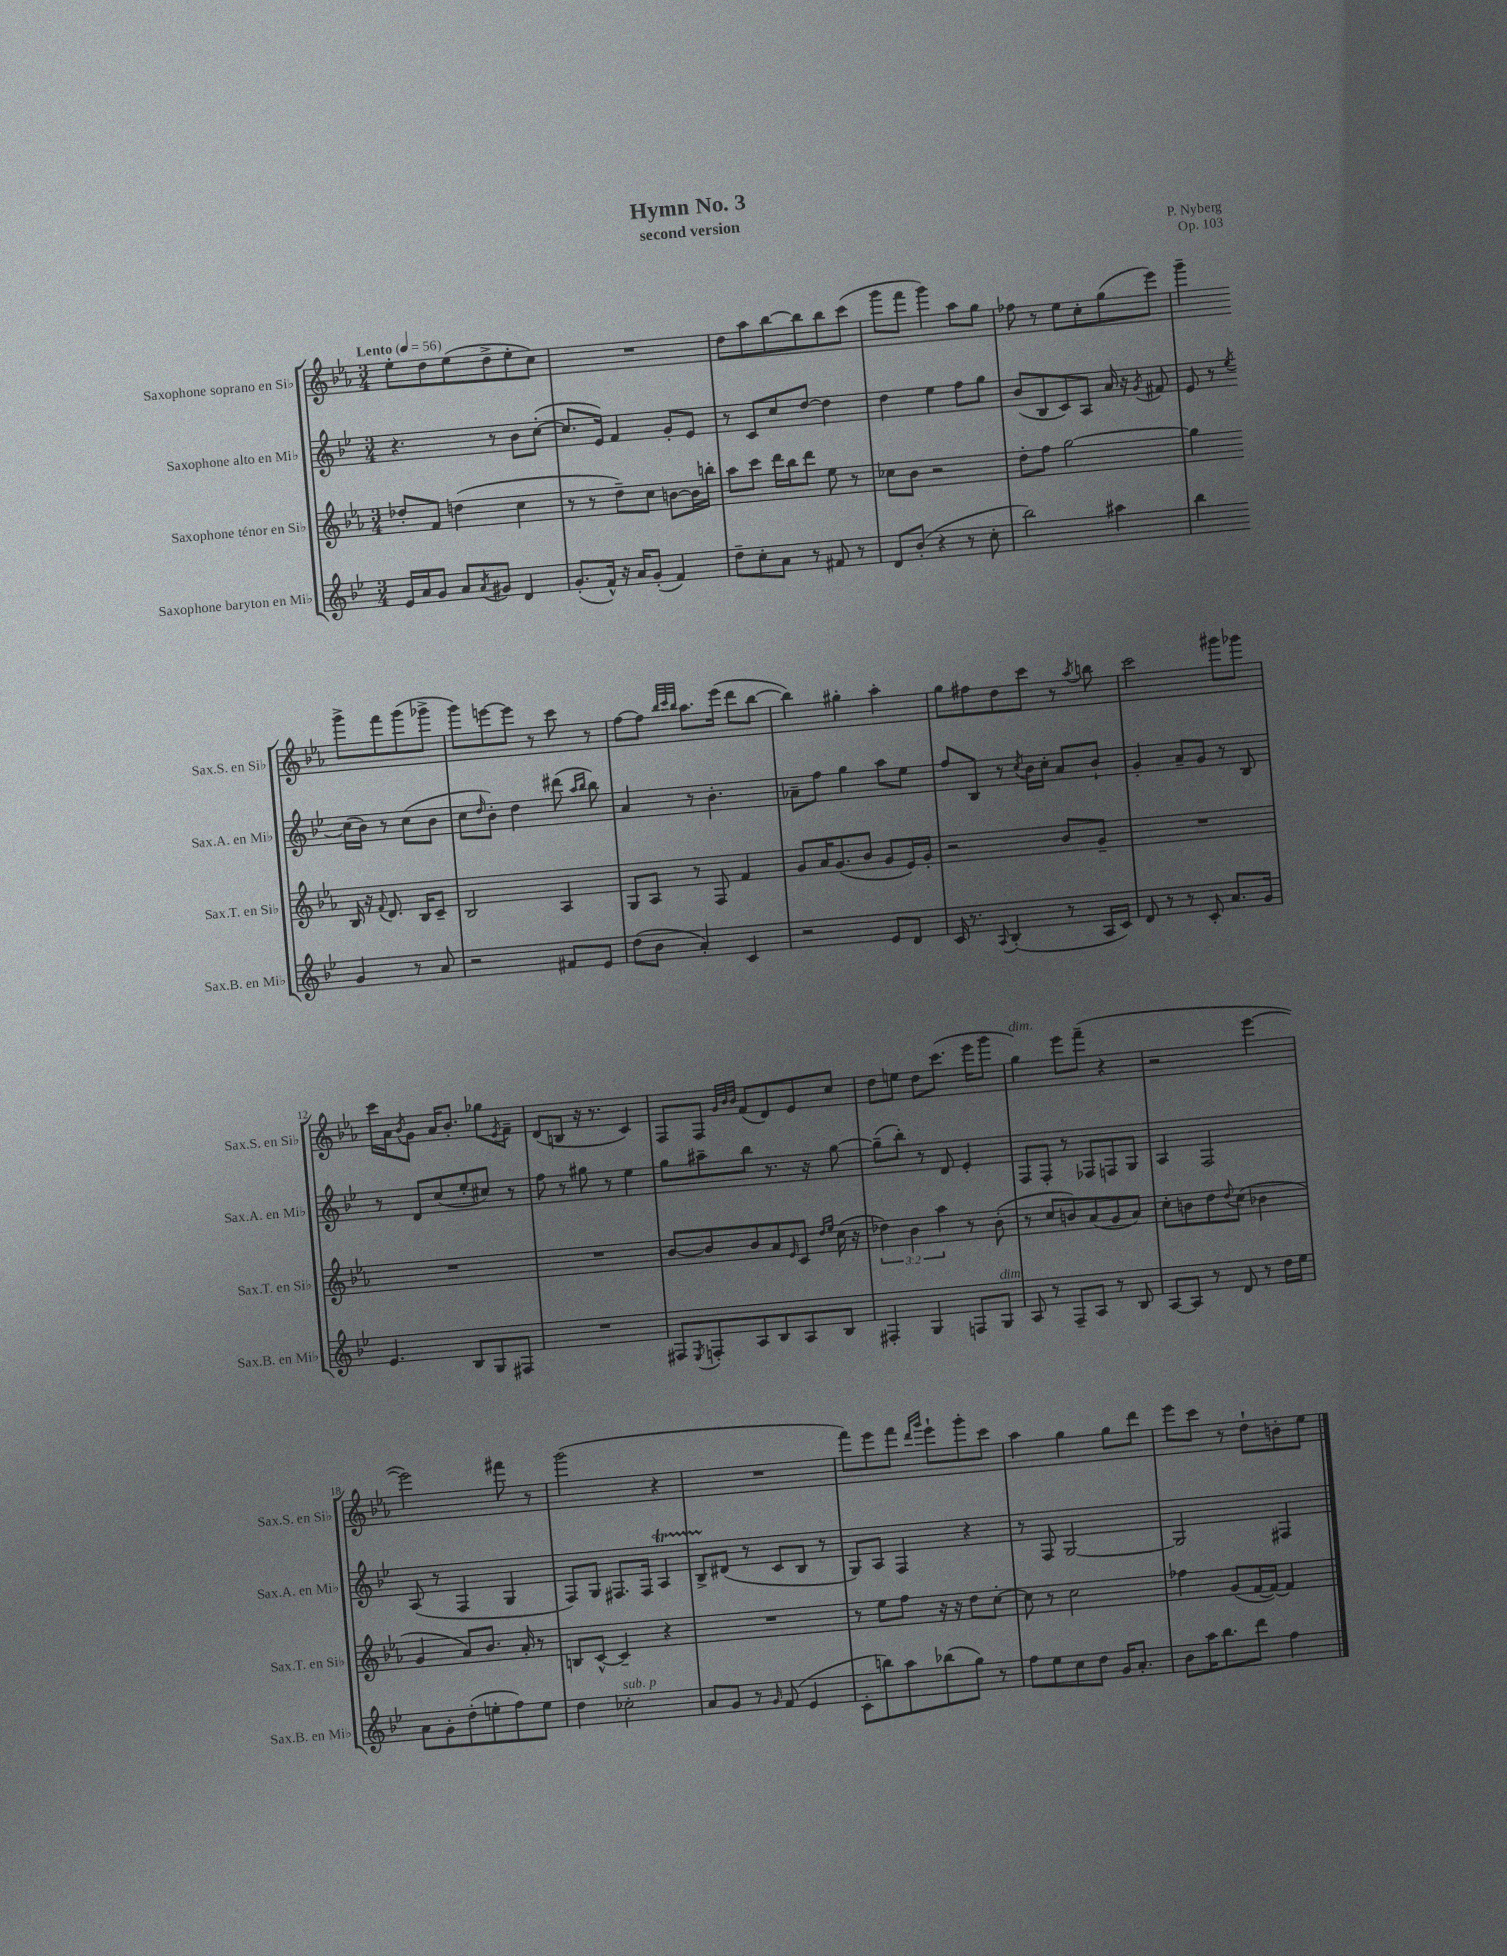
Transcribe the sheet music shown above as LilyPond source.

\header { title = "Hymn No. 3" composer = "P. Nyberg" subtitle = "second version" opus = "Op. 103" }
<<
\new StaffGroup <<
\new Staff = "s0" \with { instrumentName = "Saxophone soprano en Sib" shortInstrumentName = "Sax.S. en Sib" } {
    \clef treble \key ees \major \numericTimeSignature \time 3/4 \tempo "Lento" 4 = 56
    ees''8-. d''8 ees''8( d''8-> ees''8-. c''8) |
    R2. |
    d''8 aes''8 bes''8~ bes''8 bes''8 c'''8( |
    g'''8 f'''8 g'''4) aes''8 g''8 |
    fes''8 r8 ees''8 c''8-. g''8( ees'''8) |
    g'''4-- g'''8-> f'''8 g'''8( ges'''8-> |
    g'''8) e'''8~ e'''8 r8 c'''8 r8 |
    f''8~ f''8 \grace { bes''32 c'''32 bes''32 } aes''8. ees'''16( d'''8 bes''8~ |
    bes''4) gis''4-. aes''4-. |
    g''8 fis''8 d''8 c'''8 r8 \acciaccatura { aes''8 } b''8 |
    c'''2 gis'''8 ges'''8 |
    c'''16 aes'16 \acciaccatura { bes'8 } g'8 aes'16 bes'8.-. ges''8 \acciaccatura { ees'8 } f'8-- |
    d'8( b8 r16 r8. c'4) |
    f8 f8 \grace { g'32 bes'32 bes'32 } f'8( d'8) ees'8 c''8 |
    d''8 e''8 d''8 c'''8.( ees'''16 g'''8 |
    g''4^\markup { \italic "dim." }) ees'''8 f'''8--( r4 |
    r2 ees'''4~ |
    ees'''2) fis'''8 r8 |
    g'''2( r4 |
    R2. |
    f'''8) ees'''8 f'''8 \grace { d'''16 g'''16 } ees'''8-! g'''8-. c'''8 |
    aes''4 g''4 g''8 d'''8 |
    ees'''8 c'''8 r8 d''8-! b'8-. ees''8 \bar "|." |
}
\new Staff = "s1" \with { instrumentName = "Saxophone alto en Mib" shortInstrumentName = "Sax.A. en Mib" } {
    \clef treble \key bes \major \numericTimeSignature \time 3/4
    r4. r8 bes'8 c''8~-.( |
    c''8. ees'16) f'4 g'8-. ees'8 |
    r8 c'8 c''8 d''8~ d''4 |
    d''4 ees''4 f''8 g''8 |
    bes'8( bes8 c'8) a8 a'16 r16 \acciaccatura { g'8 } fis'8 |
    ees'8 r8 \acciaccatura { ees''8 } c''16( bes'16) r8 c''8( bes'8 |
    c''8 \grace { d''16 } bes'8-.) d''4 dis'''8( \grace { a''16 bes''16 } bes''8) |
    a'4 r8 bes'4.-. |
    aes'8-- f''8 g''4 a''8 ees''8 |
    f''8 bes8 r8 \acciaccatura { c''8 } bes'16 c''16-. a'8 bes'8-! |
    g'4-. a'8-- g'8 r8 bes8 |
    r8 d'8 c''8( ees''8-. cis''8) r8 |
    f''8 r8 gis''8 r8 ees''4 |
    g''8 ais''8-- bes''8 r8. r16 g''8~ |
    g''8--( bes''8-.) r8 d'8 ees'4-. |
    f8 f8-. r8 fes8 f8 g8 |
    a4 f2 |
    a8( r8 f4 g4 |
    f8) g8 fis8. fis16 a4\startTrillSpan |
    bes8-> dis'8\stopTrillSpan( r8 c'8 bes8 r8 |
    g8) a8 f4 r4 |
    r8 f8 g2~ |
    g2 fis4 \bar "|." |
}
\new Staff = "s2" \with { instrumentName = "Saxophone ténor en Sib" shortInstrumentName = "Sax.T. en Sib" } {
    \clef treble \key ees \major \numericTimeSignature \time 3/4 \override Staff.TupletNumber.text = #tuplet-number::calc-fraction-text
    des''8-. f'8 d''4( c''4 |
    r8 r8 d''8--) c''8 b'8~ b'16 b''16-. |
    aes''8 c'''8 d'''16 bes''16 d'''8 ees''8 r8 |
    ces''8 bes'8 r2 |
    d''8-. f''8 g''2~ |
    g''4 bes16 r16 \appoggiatura { f'8 } d'8. bes16 c'8-- |
    bes2 aes4 |
    g8 aes8 r8 f8 f'4 |
    g'8 aes'16 g'8.( bes'8 g'8 ees'16) g'16-. |
    r2 bes'8 g'8-- |
    R2. |
    R2. |
    R2. |
    bes'8~ bes'8 bes'8 aes'8 \grace { ees'16 } c'8 \grace { d''16 ees''16 } c''16( r16 |
    \tuplet 3/2 { des''4) bes'4 aes''4 } r8 bes'8-.( |
    r8 c''8 b'8) aes'8( g'8 aes'8) |
    c''8-. b'8 d''8 \appoggiatura { d''8 } c''8( bes'4 |
    g'4 aes'8) bes'8. aes'16-. r8 |
    b8 c'8~-^ c'4-- r4 |
    R2. |
    r8 ees''8 f''8 r16 r16 d''8 c''8~-. |
    c''8 r8 c''2 |
    fes''4 g'8( f'16~ f'16~) f'4 \bar "|." |
}
\new Staff = "s3" \with { instrumentName = "Saxophone baryton en Mib" shortInstrumentName = "Sax.B. en Mib" } {
    \clef treble \key bes \major \numericTimeSignature \time 3/4
    ees'16 a'16 g'8 a'8 \acciaccatura { a'8 } gis'8 d'4 |
    g'8.-.( f'16-^) r16 a'16 g'8-.( f'4) |
    d''8-- c''8-. a'8 r8 fis'8 r8 |
    d'8 bes'8-.( r4 r8 c''8-. |
    bes''2) ais''4 |
    bes''4 g'4 r8 a'8 |
    r2 fis'8 ees'8 |
    d''8( bes'8 a'4-.) c'4 |
    r2 ees'8 d'8 |
    c'16 r8. \appoggiatura { a8 } bes4-.( r8 a16 c'16) |
    d'8 r8 r8 c'8-. a'8. g'16 |
    ees'4. bes8 g8 fis8 |
    R2. |
    fis8 \acciaccatura { ees8 } f8-. a8 bes8 a8 bes8 |
    fis4-. g4 f8 g8^\markup { \italic "dim." } |
    a8 r8 f8-- a8 r8 bes8 |
    a8~ a8 r8 d'8 r8 d''16 ees''16 |
    a'8 g'8-. d''8-.( e''8-. f''8) e''8 |
    d''4 ces''2-.^\markup { \italic "sub. p" } |
    a'8 g'8 r8 \grace { g'16 } f'8( ees'4 |
    c'8-. b''8) a''8 bes''8( g''8) r8 |
    f''8 ees''8 c''8 d''8 g'16 a'8.-. |
    bes'8 a''16 bes''8. d'''8 f''4 \bar "|." |
}
>>
>>
